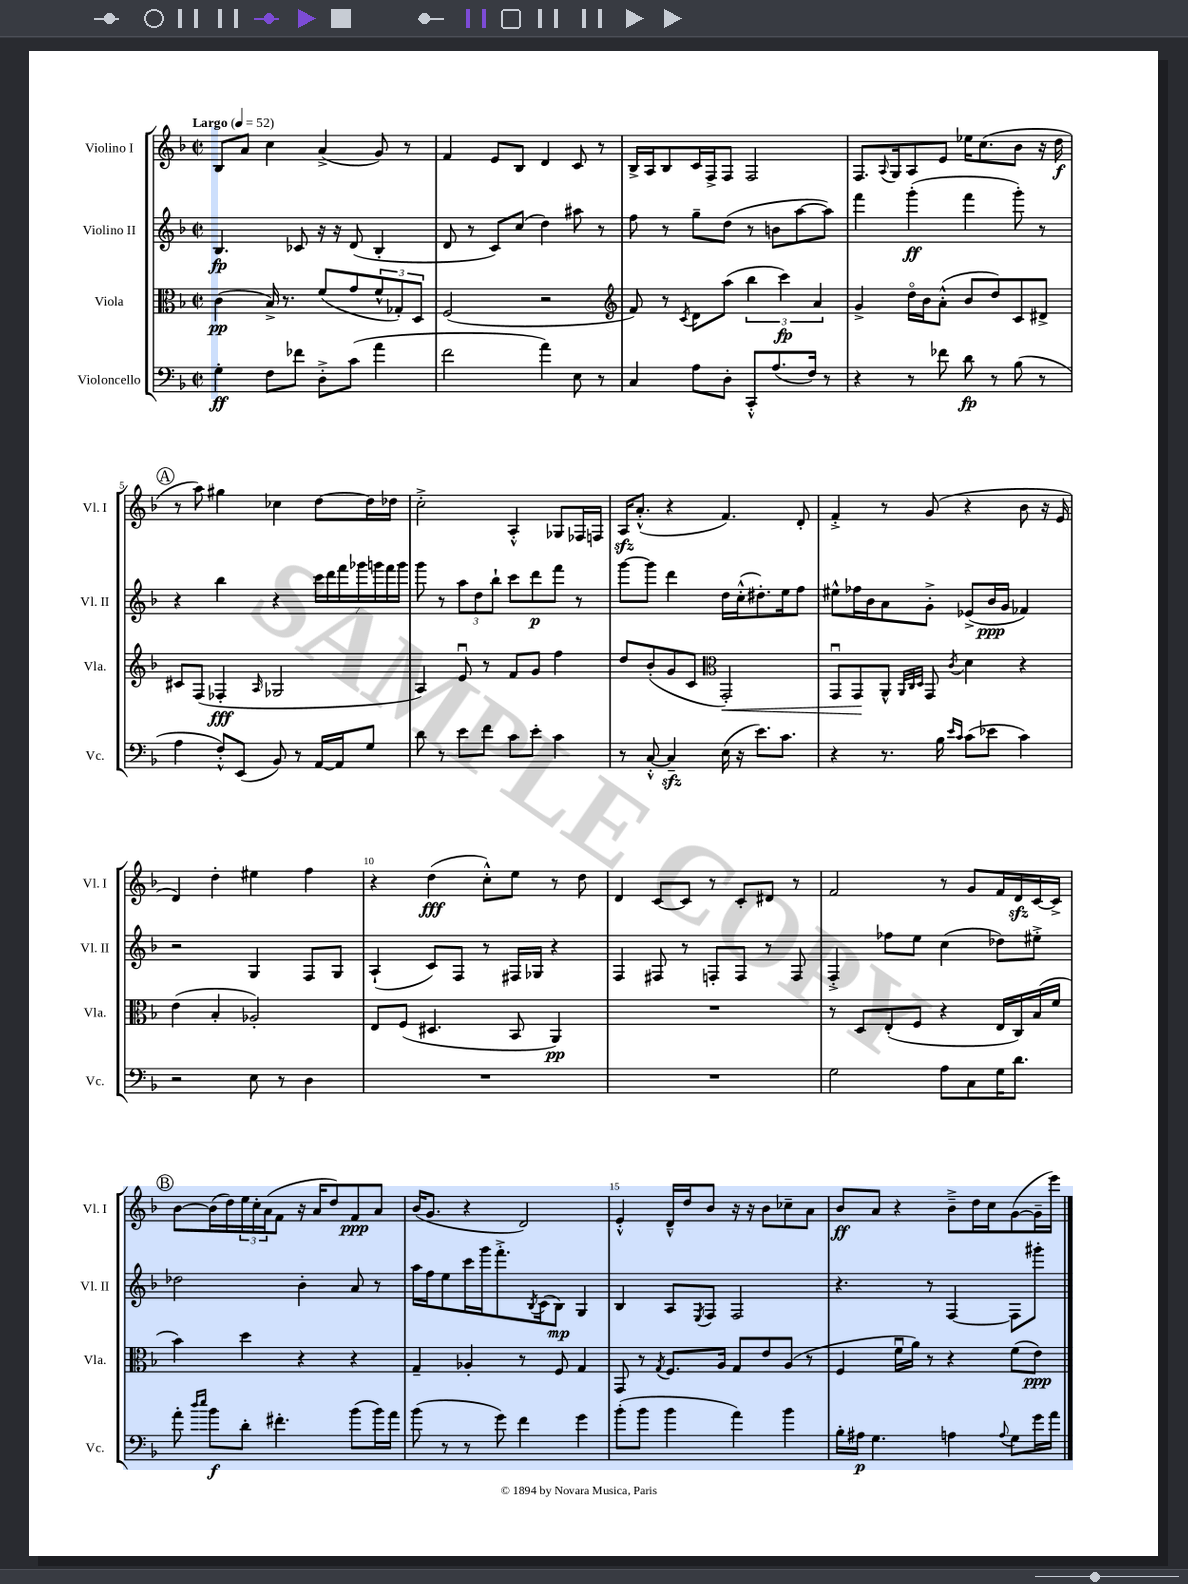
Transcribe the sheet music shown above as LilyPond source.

<<
\new StaffGroup <<
\new Staff = "s0" \with { instrumentName = "Violino I" shortInstrumentName = "Vl. I" } {
    \clef treble \key f \major \defaultTimeSignature \time 2/2 \tempo "Largo" 4 = 52
    bes8 a'8 c''4 a'4->( g'8) r8 |
    f'4 e'8 bes8 d'4 c'8 r8 |
    bes16-> a16 bes8 c'16 f16-> f8 f2 |
    f8. \appoggiatura { a8 } g16 a8 e'8 ees''16 c''8.( bes'8 r16 d''16\f |
    \mark \markup { \circle "A" } r8 a''8) gis''4 ces''4 d''8~ d''16 des''16 |
    c''2-.-> a4-.-^ ges8 fes16 f16 |
    a16\sfz a'8.-.-^( r4 f'4.) d'8-. |
    f'4-.-> r8 g'8( r4 bes'8 r16 e'16 |
    d'4) d''4-. eis''4 f''4 |
    r4 d''4\fff( c''8-.-^) e''8 r8 d''8 |
    d'4 c'8~ c'8 r8 c'8-. dis'8 r8 |
    f'2 r8 g'8 f'16 d'16\sfz c'16~ c'16-> |
    \mark \markup { \circle "B" } bes'8~ bes'16( d''16) \tuplet 3/2 { e''16 c''16-. a'16( } f'8 r16 a'16 d''8) f'8\ppp a'8 |
    bes'16( g'8. r4 d'2) |
    e'4-.-^ d'16---^ d''16 bes'8 r16 r16 bes'8 ces''8-- a'8 |
    bes'8\ff a'8 r4 bes'8---> d''16 c''16 g'8~( g'16-- e'''16) \bar "|." |
}
\new Staff = "s1" \with { instrumentName = "Violino II" shortInstrumentName = "Vl. II" } {
    \clef treble \key f \major \defaultTimeSignature \time 2/2
    bes4.\fp ces'8 r16 r16 d'8( bes4-. |
    d'8 r8 c'8) c''8( d''4) ais''8 r8 |
    f''8 r8 g''8-- d''8( r8 b'8 a''8~ a''8) |
    f'''4 g'''4-.\ff( f'''4 g'''8-.) r8 |
    \mark \markup { \circle "A" } r4 bes''4 r4 \tuplet 7/4 { c'''16 d'''16 f'''16 ges'''16 g'''16 f'''16 g'''16 } |
    g'''8 r8 \tuplet 3/2 { a''8 d''8 bes''8-! } c'''8 d'''8\p f'''8 r8 |
    g'''8~ g'''8 d'''4 d''16 c''16-.-^( dis''8.-.) e''16 f''8 |
    eis''8-^ fes''16 bes'16 a'8 g'8-.-> ees'8->( bes'16\ppp g'16 fes'4) |
    r2 g4 f8 g8 |
    a4-!( c'8) f8 r8 fis16 ges16 r4 |
    f4 fis8 r8 f8-. f8 r8 f8 |
    f4-.-> fes''8 e''8 c''4( des''8) eis''8-.-> |
    \mark \markup { \circle "B" } des''2 bes'4-. a'8 r8 |
    a''16 f''16 e''8 c'''16 g'''16 f'''8.-.-> \acciaccatura { bes8 } c'16( bes8\mp) g4 |
    bes4 a8 \acciaccatura { e8 } f8 f2 |
    r4. r8 f4~ f8 gis'''8-. \bar "|." |
}
\new Staff = "s2" \with { instrumentName = "Viola" shortInstrumentName = "Vla." } {
    \clef alto \key f \major \defaultTimeSignature \time 2/2
    c'4\pp( bes16->) r8. f'8( g'8 \tuplet 3/2 { f'8-^ ges8-.) d8 } |
    f2( r2 |
    \clef treble f'8) r8 \acciaccatura { c'8 } d'8 a''8( \tuplet 3/2 { bes''4 c'''4\fp) a'4 } |
    g'4-> d''16\flageolet bes'16 a'8-.-^( bes'8 d''8) c'8 dis'8-> |
    \mark \markup { \circle "A" } cis'8 f8( fes4-.\fff \grace { a16 } ges2 |
    a4) e'8\downbow r8 f'8 g'8 f''4 |
    d''8 bes'8-.( g'8 c'8 \clef alto g,2-.\<) |
    g,8\downbow g,8\! a,8-^ \grace { a,32 c32 d32 } g,8 \acciaccatura { c'8 } d'4 r4 |
    e'4( bes4-. aes2-.) |
    e8 f8( dis4. bes,8 a,4\pp) |
    R1 |
    r8 d8 e8-.( f8 r4 e16 c16) bes16( f'16 |
    \mark \markup { \circle "B" } bes'4) d''4 r4 r4 |
    g4-- aes4-. r8 f8 g4 |
    g,8 r8 \acciaccatura { g8 } f8. a16 g8 e'8 a8( r8 |
    f4 f'16\downbow a'16) r8 r4 f'8( e'8\ppp) \bar "|." |
}
\new Staff = "s3" \with { instrumentName = "Violoncello" shortInstrumentName = "Vc." } {
    \clef bass \key f \major \defaultTimeSignature \time 2/2
    g4-.\ff f8 fes'8 d8-.-> c'8( a'4 |
    f'2 a'4) e8 r8 |
    c4 a8 d8-. c,8-.-^ a8.( f16) r8 |
    r4 r8 fes'8 d'8\fp r8 bes8( r8 |
    \mark \markup { \circle "A" } a4 f8-.-^) e,8( bes,8) r8 a,16~ a,16 g8 |
    d'8 r8 e'8 f'8 c'8 e'8-. c'4 |
    r8 c8~-.-^ c4--\sfz e16( r16 e'8.) c'8. |
    r4 r8. bes16 \grace { e'16 c'16 } c'8( ees'8 c'4) |
    r2 e8 r8 d4 |
    R1 |
    R1 |
    g2 a8 c8 g16 d'8. |
    \mark \markup { \circle "B" } a'8-. \grace { d''16 e''16 } bes'8\f d'8-. fis'4.-. bes'8( bes'16) a'16 |
    bes'8( r8 r8 g'8) f'4 g'4 |
    bes'8-.( bes'8 bes'4 a'4) bes'4 |
    bes16-. ais16\p g4. a4 \appoggiatura { a8 } g8 g'16 a'16 \bar "|." |
}
>>
>>
\layout { \context { \Score \override BarNumber.break-visibility = ##(#f #t #t) barNumberVisibility = #(every-nth-bar-number-visible 5) } }
